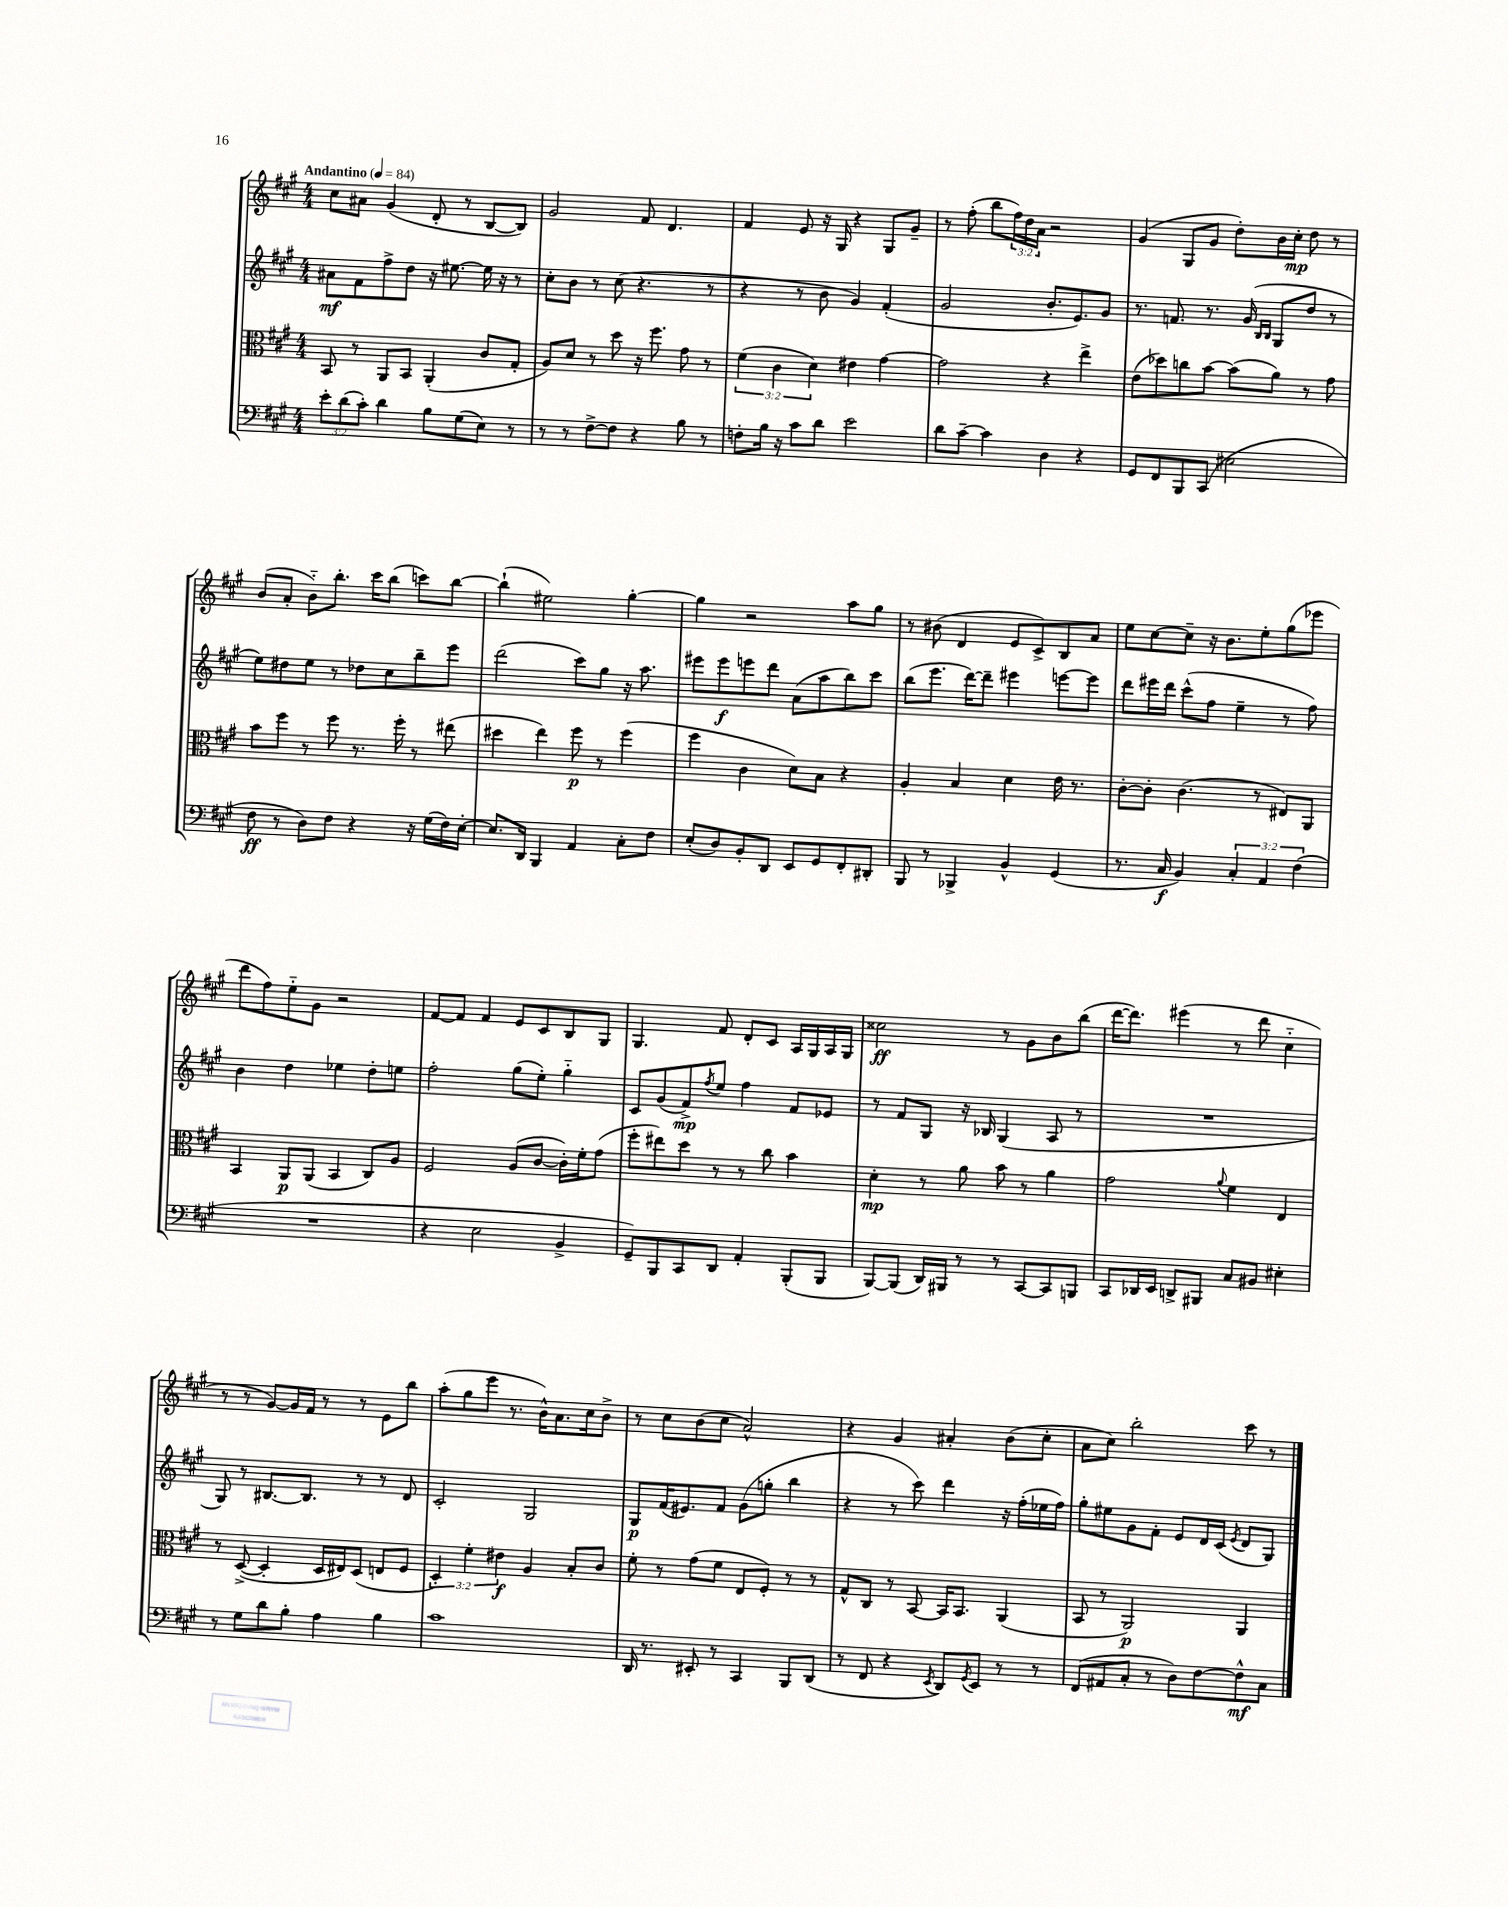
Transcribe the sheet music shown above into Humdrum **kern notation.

**kern	**kern	**kern	**kern
*staff4	*staff3	*staff2	*staff1
*clefF4	*clefC3	*clefG2	*clefG2
*k[f#c#g#]	*k[f#c#g#]	*k[f#c#g#]	*k[f#c#g#]
*M4/4	*M4/4	*M4/4	*M4/4
*MM84	*MM84	*MM84	*MM84
12e'\L	8BB/	8a#\L	8cc#\L
(12d\	.	.	.
.	8r	8f#\	8a#\J
12c#'\J)	.	.	.
4d\	8AA/L	8ff#^\	(4g#/
.	8BB/J	8dd\J	.
8B\L	(4AA'/	16r	8d'/
.	.	[8.ee#\	.
(8G#\	.	.	8r
8E\J)	8c#/L	16ee#\]	[8B/L
.	.	16r	.
8r	8G#'/J	8r	8B/]J)
=	=	=	=
8r	8A/L)	8cc#'\L	2g#/
8r	8d/J	8b\J	.
[8F#^\L	8r	8r	.
8F#\]J	8dd\	(8cc#\	.
4r	16r	4.r	8f#/
.	8.ff#\	.	.
.	.	.	4.d/
8B\	8g#\	.	.
8r	8r	8r	.
=	=	=	=
8F'\L	(6f#\	4r	4f#/
16B\Jk	.	.	.
.	6c#\	.	.
16r	.	.	.
8c#\L	.	8r	8e/
.	6d\)	.	.
8d\J	.	8b\	16r
.	.	.	16G#/
2e\	4e#\	4g#/)	4r
.	[4g#\	(4f#'/	8G#/L
.	.	.	8g#~/J
=	=	=	=
8d\L	2g#\]	2g#/	8r
[8c#~\J	.	.	(8ff#'\
4c#\]	.	.	8bb\L
.	.	.	24ff#\L)
.	.	.	24dd\
.	.	.	24a\JJ
4D\	4r	8.b'/L	2r
.	.	8.e/)	.
4r	4ee^\	.	.
.	.	8g#/J	.
=	=	=	=
8GG#/L	(8e\L	8.r	(4g#/
8FF#/	8dd-\)	.	.
.	.	8.f/	.
8BBB/	8cc\	.	8G#/L
(8CC#/J	[8b\J	8.r	8g#/J
2E#\	(8b\]L	.	8dd'\L)
.	.	(16g#/	.
.	.	16qqB/LL	.
.	.	16qqB/JJ	.
.	8a\J)	8G#/L	16b\L
.	.	.	16cc#'\JJ
.	8r	8dd/J	8dd\
.	8g#\	8r	8r
=	=	=	=
8F#\	8b\L	8ee\L)	(8b/L
8r	8ff#\J	8dd#\	8a'/J
8D\L)	8r	8ee\J	8b'~\L)
8F#\J	8ff#\	8r	8.bb'\J
4r	8.r	8dd-\L	.
.	.	.	16ccc#\LK
.	.	8cc#\	(8bb\J
.	16ff#'\	.	.
16r	8r	8bb~\	8ccc\L)
(16G#\LL	.	.	.
16F#\)	(8ee#\	8eee\J	[8bb\J
[16E'\JJ	.	.	.
=	=	=	=
8.E/]L	4dd#\	(2ddd\	(4bb`\]
16DD/Jk	.	.	.
4BBB/	4ee\)	.	2ee#\)
4AA/	8ff#\	8ccc#\L)	.
.	8r	8gg#\J	.
8C#'\L	(4ff#\	16r	[4gg#'\
.	.	8.aa\	.
8F#\J	.	.	.
=	=	=	=
(8E'/L	4ff#\	8eee#\L	4gg#\]
8D/)	.	8eee#\	.
8BB'/	4c#\	8eee\	2r
8DD/J	.	8ddd\J	.
8EE/L	8d\L)	(8a\L	.
8GG#/	8B\J	8aa\	.
8FF#'/	4r	8bb\)	8aa\L
8DD#'/J	.	8ccc#\J	8gg#\J
=	=	=	=
8BBB/	4A'/	(8bb\L	8r
8r	.	8.eee\J	(8b#\
4BBB-^/	4B/	.	4d/
.	.	[16ddd\LK)	.
.	.	8ddd~\]J	.
4BB^^/	4d\	4eee#\	8e/L
.	.	.	8c#^/)
(4GG#/	16e\	[8eee\L	8B/
.	8.r	.	.
.	.	8eee\]J	8a/J
=	=	=	=
8.r	[8c#'\L	8ddd\L	8ee\L
.	8c#'\]J	16eee#\L	[8cc#\
16C#/	.	16ddd\JJ	.
4BB/)	(4.c#\	(8ccc#^^\L	8cc#~\]J
.	.	8ff#\J	16r
.	.	.	8.b\L
6C#'/	.	4ee~\	.
.	8r	.	8ee'\
6AA/	.	.	.
.	8E#/L)	8r	(8gg#\
(6F#\	.	.	.
.	8AA/J	8ff#\)	8eee-\J
=	=	=	=
1r	4BB/	4b\	8ddd\L
.	.	.	8ff#\)
.	8AA/L	4dd\	8ee'~\
.	(8AA/J	.	8g#\J
.	4BB/	4ee-\	2r
.	8C#/L)	8dd'\L	.
.	8A/J	8ee\J	.
=	=	=	=
4r	2F#/	2ff#'\	[8f#/L
.	.	.	8f#/]J
2E\	.	.	4f#/
.	(8A/L	(8gg#\L	8e/L
.	[8c#/J	8ee'\J)	8c#/
4BB^/	16c#'\]LL)	4gg#'~\	8B/
.	16f#'\J	.	.
.	(8g#\J	.	8G#/J
=	=	=	=
8GG#~/L)	8ff#'\L	8c#/L	4.G#/
8BBB/	8ee#\)	(8g#/	.
8CC#/	8dd\J	8f#^/)	.
.	.	8qff#/	.
8DD/J	8r	8ee/J	8f#/
4AA'/	8r	4ff#\	8d'/L
.	8cc#\	.	8c#/J
(8BBB'/L	4b\	8f#/L	16A/LL
.	.	.	16G#/
8BBB/J	.	8e-/J	16A/
.	.	.	16G#/JJ
=	=	=	=
[8BBB/L)	4d'\	8r	2cc##\
(8BBB/]J	.	8f#/L	.
16DD/LL)	8r	8G#/J	.
16BBB#/JJ	.	.	.
8r	8a\	16r	.
.	.	16B-/	.
8r	8b\	(4G#/	8r
[8CC#/L	8r	.	8g#\L
8CC#/]	4a\	8A/	8b\
8BBB/J	.	8r	(8bb\J
=	=	=	=
8CC#/L	2g#\	1r	[16ddd\LK
.	.	.	8.ddd\]J)
16DD-/L	.	.	.
16EE/JJ	.	.	.
8DD^/L	.	.	(4eee#\
8BBB#/J	.	.	.
.	8qqa/	.	.
8C#/L	4f#\	.	8r
8BB#/J	.	.	8ddd\
4E#'\	4E/	.	4cc#'~\
=	=	=	=
8r	8r	8G#/)	8r
8G#\L	([8D^/	8r	8r
8d\	4D'/]	[8.B#/L	[8g#/L)
8B'\J	.	.	16g#/]L
.	.	8.B#/]J	16f#/JJ
4A\	16D/LL	.	8r
.	16E#/J)	.	.
.	(8D/J	8r	8r
4B\	8E/L	8r	8e\L
.	8F#/J	8d/	8bb\J
=	=	=	=
1c#	6D'/)	2c#'/	(8aa'\L
.	.	.	8gg#\
.	6f#'\	.	.
.	.	.	8eee\J
.	6e#\	.	.
.	.	.	8.r
.	4A/	2G#/	.
.	.	.	16b^^\LK)
.	.	.	8.a\
.	8B'/L	.	.
.	.	.	16cc#\k
.	8c#/J	.	8b^\J
=	=	=	=
16DD/	8f#'\	8G#/L	8r
8.r	.	.	.
.	8r	(16f#/K	8cc#\L
.	.	8.e#/)	.
8EE#'/	(8g#\L	.	(8b\
8r	8f#\J	8f#/J	8cc#\J
4CC#/	8E/L	(8g#\L	2a^^/)
.	8F#'/J)	8gg'\J	.
8BBB/L	8r	4bb\	.
(8DD/J	8r	.	.
=	=	=	=
8r	8G#^^/L	4r	4r
8FF#/	8C#/J	.	.
4r	8r	8r	4g#/
.	[8BB/	8ccc#\)	.
8qEE/	.	.	.
8DD/L)	16BB/]LK	4ddd\	4a#'/
.	8.BB/J	.	.
8qGG#/	.	.	.
8EE/J	.	.	.
8r	(4AA/	16r	(8b\L
.	.	(16ff#'\LL	.
8r	.	16ee-\	8cc#'\J
.	.	16ff#\JJ)	.
=	=	=	=
(8FF#/L	8BB/	8gg#'\L	8a\L
8AA#/	8r	8ee#\	8cc#\J)
8C#'/J	2AA/)	8g#\	2bb'\
8r	.	8f#'\J	.
8D\L)	.	8e/L	.
[8F#\	.	16d/L	.
.	.	(16c#/JJ	.
.	.	8qe/	.
8F#^^\]	4AA/	8d/L	8ccc#\
8C#\J	.	8G#/J)	8r
==	==	==	==
*-	*-	*-	*-
